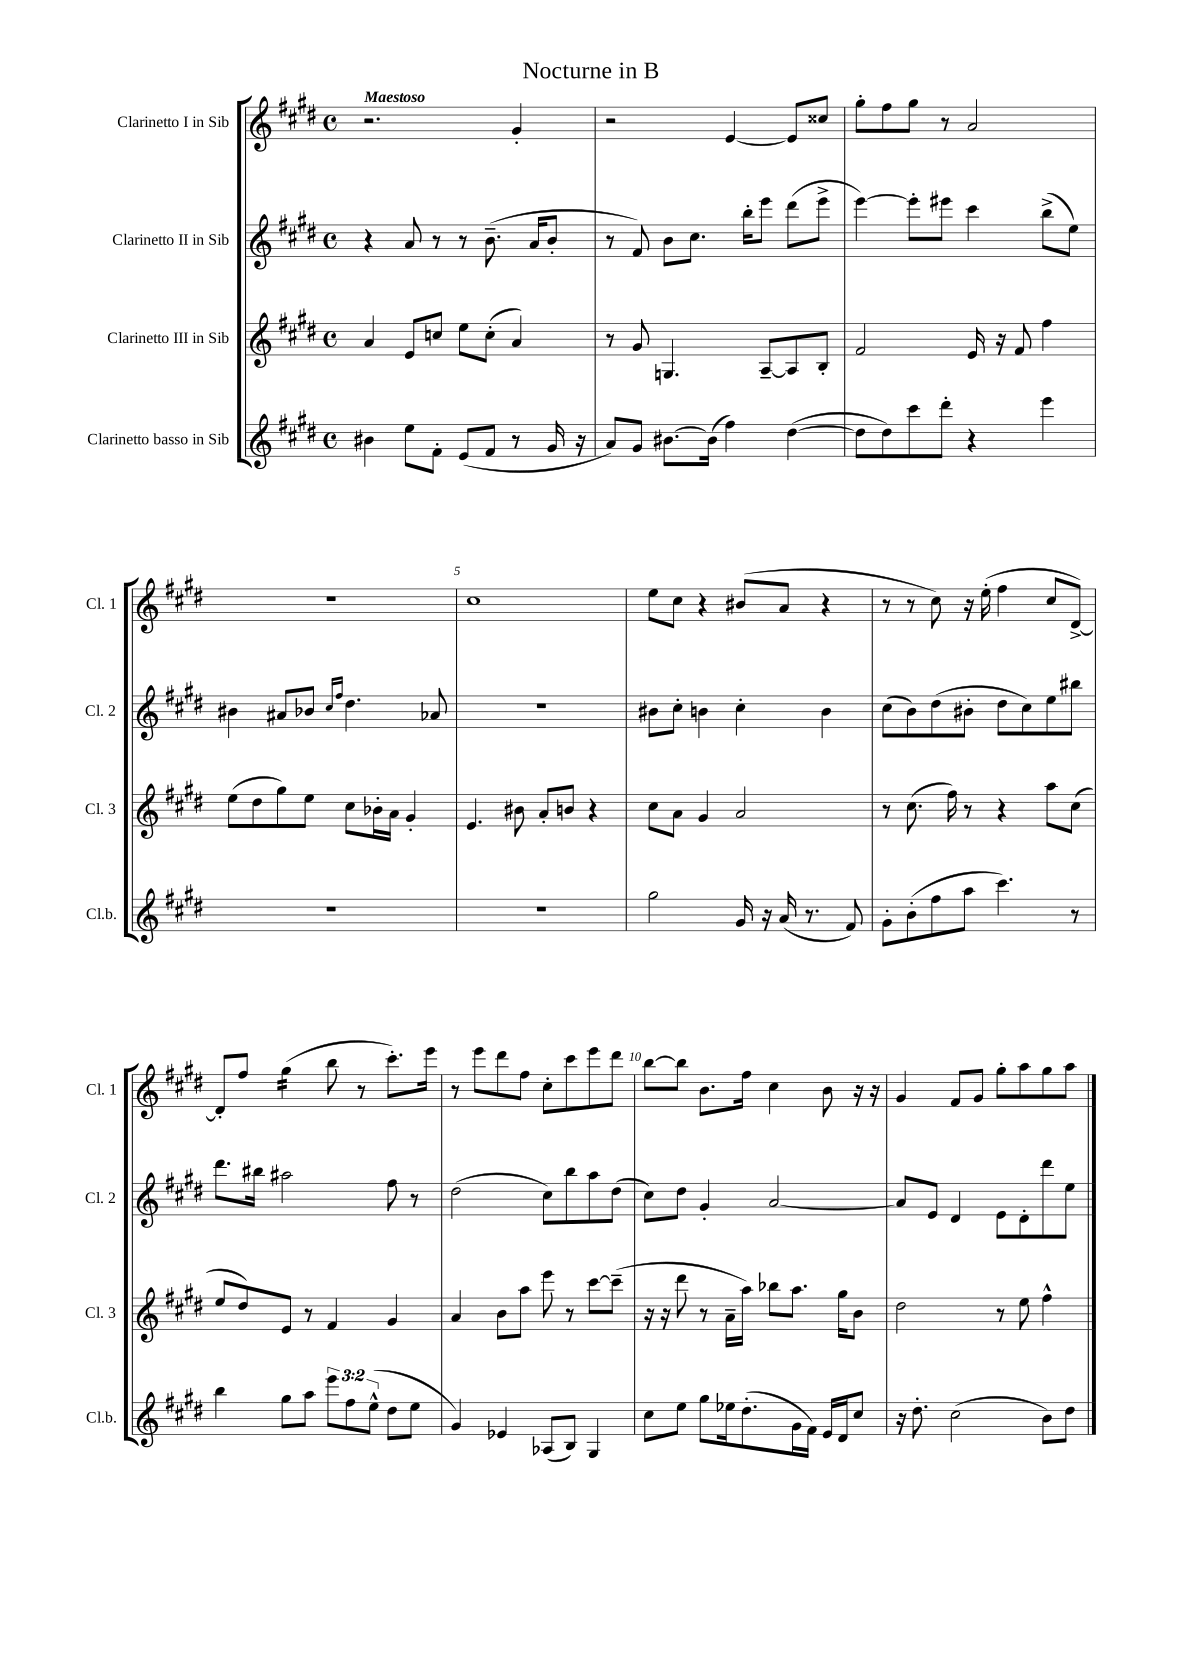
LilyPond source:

\header { title = "Nocturne in B" }
<<
\new StaffGroup <<
\new Staff = "s0" \with { instrumentName = "Clarinetto I in Sib" shortInstrumentName = "Cl. 1" } {
    \clef treble \key e \major \defaultTimeSignature \time 4/4 \tempo "Maestoso"
    r2. gis'4-. |
    r2 e'4~ e'8 cisis''8 |
    gis''8-. fis''8 gis''8 r8 a'2 |
    r1 |
    cis''1 |
    e''8 cis''8 r4 bis'8( a'8 r4 |
    r8 r8 cis''8) r16 e''16-.( fis''4 cis''8 dis'8~->) |
    dis'8-. fis''8 gis''4:16( b''8 r8 cis'''8.-.) e'''16 |
    r8 e'''8 dis'''8 fis''8 cis''8-. cis'''8 e'''8 dis'''8 |
    b''8~ b''8 b'8. fis''16 cis''4 b'8 r16 r16 |
    gis'4 fis'8 gis'8 gis''8-. a''8 gis''8 a''8 \bar "|." |
}
\new Staff = "s1" \with { instrumentName = "Clarinetto II in Sib" shortInstrumentName = "Cl. 2" } {
    \clef treble \key e \major \defaultTimeSignature \time 4/4
    r4 a'8 r8 r8 b'8.--( a'16 b'8-. |
    r8 fis'8) b'8 cis''8. b''16-. e'''8 dis'''8( e'''8-> |
    e'''4~) e'''8-. eis'''8 cis'''4 b''8->( e''8) |
    bis'4 ais'8 bes'8 \grace { cis''16 fis''16 } dis''4. aes'8 |
    R1 |
    bis'8 cis''8-. b'4 cis''4-. b'4 |
    cis''8( b'8) dis''8( bis'8-. dis''8 cis''8) e''8 bis''8 |
    dis'''8. bis''16 ais''2 fis''8 r8 |
    dis''2( cis''8) b''8 a''8 dis''8( |
    cis''8) dis''8 gis'4-. a'2~ |
    a'8 e'8 dis'4 e'8 dis'8-. dis'''8 e''8 \bar "|." |
}
\new Staff = "s2" \with { instrumentName = "Clarinetto III in Sib" shortInstrumentName = "Cl. 3" } {
    \clef treble \key e \major \defaultTimeSignature \time 4/4
    a'4 e'8 c''8 e''8 c''8-.( a'4) |
    r8 gis'8 g4. a8~-- a8 b8-. |
    fis'2 e'16 r16 fis'8 fis''4 |
    e''8( dis''8 gis''8) e''8 cis''8 bes'16-. a'16 gis'4-. |
    e'4. bis'8 a'8-. b'8 r4 |
    cis''8 a'8 gis'4 a'2 |
    r8 cis''8.( fis''16) r8 r4 a''8 cis''8( |
    e''8 dis''8) e'8 r8 fis'4 gis'4 |
    a'4 b'8 a''8 e'''8 r8 cis'''8~ cis'''8--( |
    r16 r16 dis'''8 r8 a'16-- a''16) bes''8 a''8. gis''16 b'8 |
    dis''2 r8 e''8 fis''4-^ \bar "|." |
}
\new Staff = "s3" \with { instrumentName = "Clarinetto basso in Sib" shortInstrumentName = "Cl.b." } {
    \clef treble \key e \major \defaultTimeSignature \time 4/4 \override Staff.TupletNumber.text = #tuplet-number::calc-fraction-text
    bis'4 e''8 fis'8-. e'8( fis'8 r8 gis'16 r16 |
    a'8) gis'8 bis'8.~ bis'16( fis''4) dis''4~( |
    dis''8 dis''8) cis'''8 dis'''8-. r4 e'''4 |
    R1 |
    R1 |
    gis''2 gis'16 r16 a'16( r8. fis'8) |
    gis'8-. b'8-.( fis''8 a''8 cis'''4.) r8 |
    b''4 gis''8 a''8 \tuplet 3/2 { e'''8 fis''8 e''8-^( } dis''8 e''8 |
    gis'4) ees'4 aes8( b8) gis4 |
    cis''8 e''8 gis''8 ees''16 dis''8.-.( gis'16 fis'16) e'16 dis'16 cis''8 |
    r16 dis''8.-. cis''2( b'8) dis''8 \bar "|." |
}
>>
>>
\layout { \context { \Score \override BarNumber.break-visibility = ##(#f #t #t) barNumberVisibility = #(every-nth-bar-number-visible 5) } }
